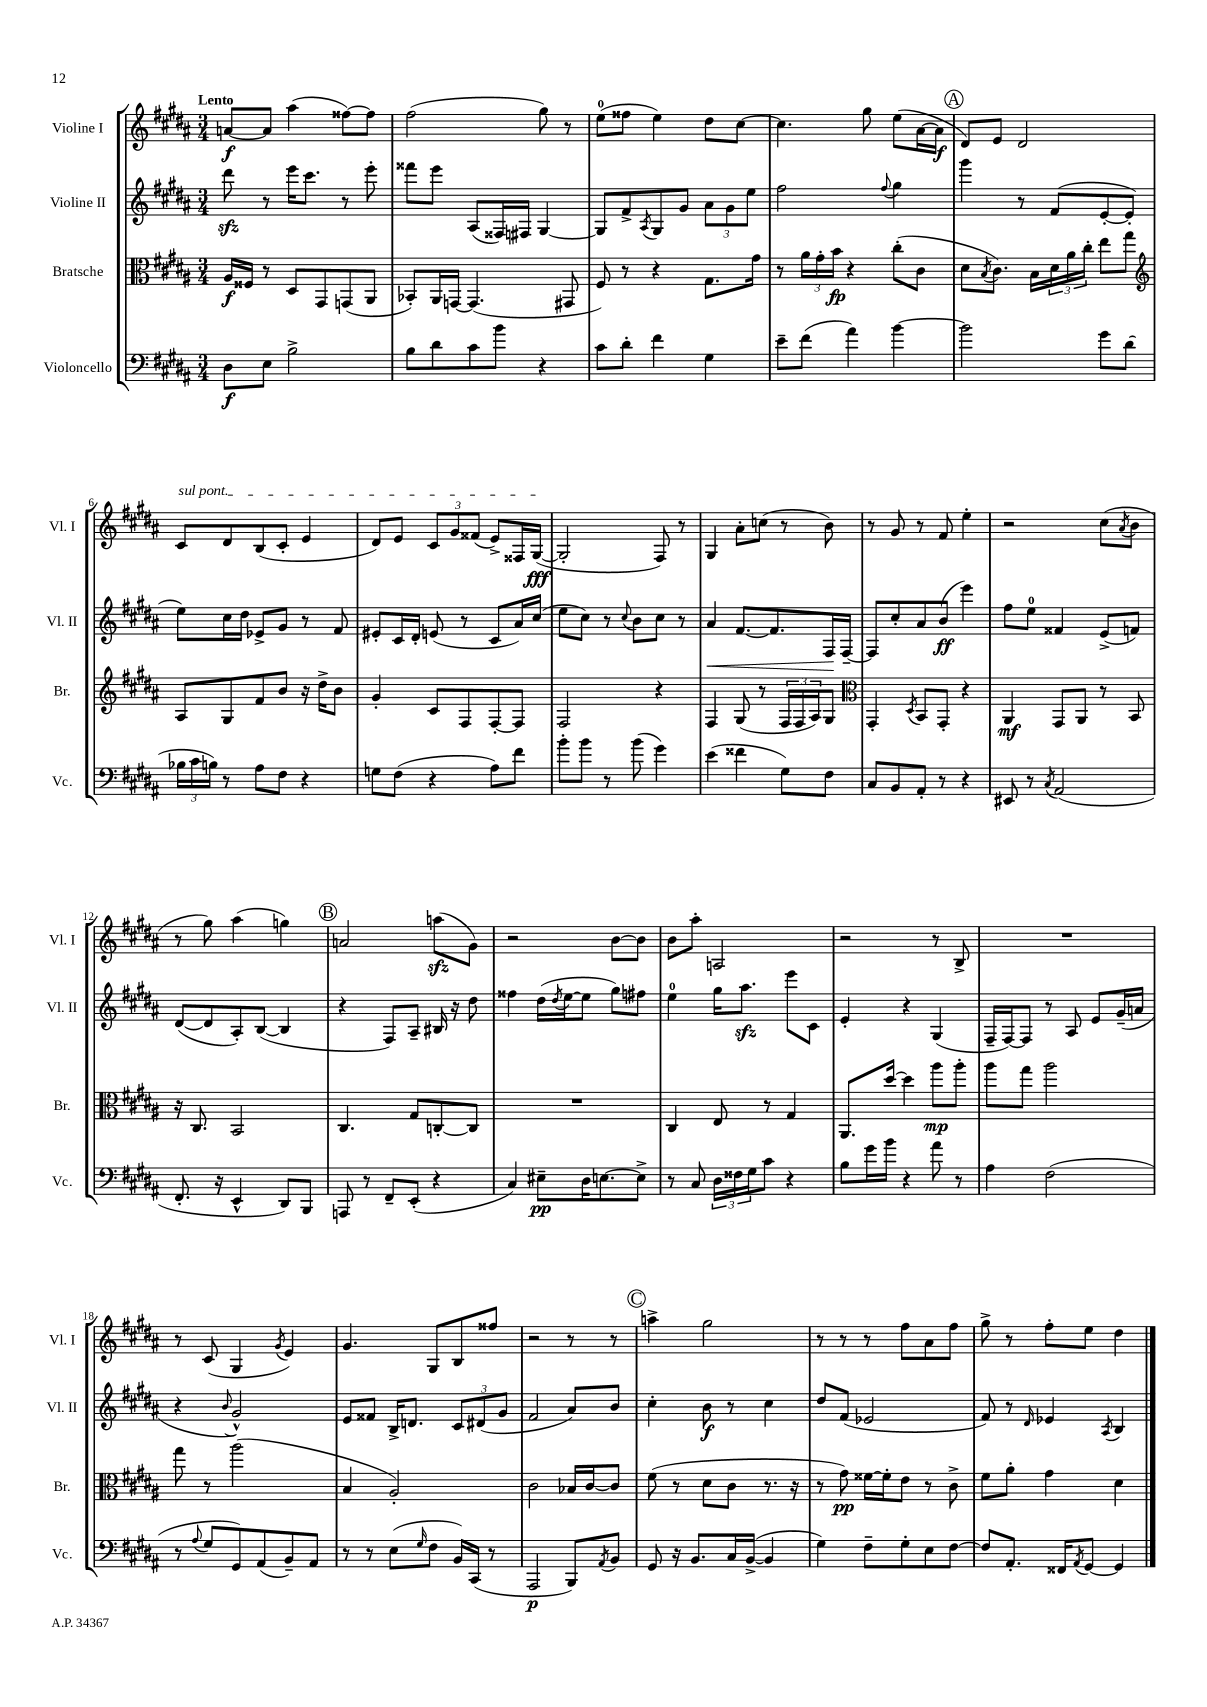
<<
\new StaffGroup <<
\new Staff = "s0" \with { instrumentName = "Violine I" shortInstrumentName = "Vl. I" } {
    \clef treble \key b \major \numericTimeSignature \time 3/4 \tempo "Lento"
    a'8~\f a'8 ais''4( fisis''8~) fisis''8 |
    fis''2( gis''8) r8 |
    e''8-0( fisis''8 e''4) dis''8 cis''8~ |
    cis''4. gis''8 e''8( ais'16~ ais'16\f |
    \mark \markup { \circle "A" } dis'8) e'8 dis'2 |
    \once \override TextSpanner.bound-details.left.text = \markup { \italic "sul pont." } cis'8\startTextSpan dis'8 b8( cis'8-. e'4 |
    dis'8) e'8 \tuplet 3/2 { cis'8 gis'8 fisis'8( } e'8->) fisis16 gis16~\fff\stopTextSpan( |
    gis2-. fis8) r8 |
    gis4 ais'8-. c''8( r8 b'8) |
    r8 gis'8 r8 fis'8 e''4-. |
    r2 cis''8( \acciaccatura { ais'8 } b'8 |
    r8 gis''8) ais''4( g''4) |
    \mark \markup { \circle "B" } a'2 a''8\sfz( gis'8) |
    r2 b'8~ b'8 |
    b'8 ais''8-. a2 |
    r2 r8 b8-> |
    R2. |
    r8 cis'8( gis4 \acciaccatura { gis'8 } e'4) |
    gis'4. gis8 b8 fisis''8 |
    r2 r8 r8 |
    \mark \markup { \circle "C" } a''4-> gis''2 |
    r8 r8 r8 fis''8 ais'8 fis''8 |
    gis''8-> r8 fis''8-. e''8 dis''4 \bar "|." |
}
\new Staff = "s1" \with { instrumentName = "Violine II" shortInstrumentName = "Vl. II" } {
    \clef treble \key b \major \numericTimeSignature \time 3/4
    dis'''8\sfz r8 e'''16 cis'''8. r8 e'''8-. |
    fisis'''8 e'''8 ais8( fisis16) fis16 gis4~ |
    gis8 fis'8-> \acciaccatura { ais8 } gis8 gis'8 \tuplet 3/2 { ais'8 gis'8 e''8 } |
    fis''2 \appoggiatura { fis''8 } gis''4 |
    \mark \markup { \circle "A" } gis'''4 r8 fis'8( e'8~-. e'8-. |
    e''8) cis''16 dis''16 ees'8-> gis'8 r8 fis'8 |
    eis'8-. cis'16 dis'16-. e'8( r8 cis'8 ais'16) cis''16( |
    e''8 cis''8) r8 \appoggiatura { cis''8 } b'8 cis''8 r8 |
    ais'4\< fis'8.~ fis'8. fis16\! fis16~-- |
    fis8 cis''8-. ais'8 b'8\ff( e'''4) |
    fis''8 e''8-0 fisis'4 e'8->( f'8) |
    dis'8~( dis'8 ais8-.) b8~( b4 |
    \mark \markup { \circle "B" } r4 fis8) ais8-- bis16 r16 dis''8 |
    fisis''4 dis''16( \acciaccatura { dis''8 } e''16~ e''8 gis''8) fis''8 |
    e''4-0 gis''16 ais''8.\sfz e'''8 cis'8 |
    e'4-. r4 gis4( |
    fis16-- fis16~) fis8 r8 ais8 e'8 gis'16--( a'16 |
    r4 \appoggiatura { b'8 } gis'2-^) |
    e'8 fisis'8 b16-> d'8. \tuplet 3/2 { cis'8 dis'8( gis'8 } |
    fis'2 ais'8) b'8 |
    \mark \markup { \circle "C" } cis''4-. b'8\f r8 cis''4 |
    dis''8 fis'8( ees'2 |
    fis'8) r8 \grace { dis'16 } ees'4 \acciaccatura { ais8 } b4 \bar "|." |
}
\new Staff = "s2" \with { instrumentName = "Bratsche" shortInstrumentName = "Br." } {
    \clef alto \key b \major \numericTimeSignature \time 3/4
    ais16\f fisis16 r8 dis8 gis,8 g,8( ais,8 |
    bes,8-.) ais,16 g,16~ g,4.( gis,8 |
    fis8) r8 r4 gis8. gis'16 |
    r8 \tuplet 3/2 { ais'16 gis'16-. b'16\fp } r4 cis''8-.( cis'8 |
    \mark \markup { \circle "A" } dis'8 \acciaccatura { b8 } cis'8.) b16 \tuplet 3/2 { dis'16 ais'16 cis''16-. } e''8 gis''8 |
    \clef treble ais8 gis8 fis'8 b'8 r16 dis''16-> b'8 |
    gis'4-. cis'8 fis8 fis8~-. fis8 |
    fis2 r4 |
    fis4 gis8( r8 \tuplet 3/2 { fis16 fis16 ais16) } gis8 |
    \clef alto gis,4-. \acciaccatura { dis8 } b,8 gis,8-. r4 |
    ais,4\mf gis,8 ais,8 r8 b,8 |
    r16 cis8. b,2 |
    \mark \markup { \circle "B" } cis4. gis8 c8~-. c8 |
    R2. |
    cis4 e8 r8 gis4 |
    ais,8. dis''16~ dis''4 ais''8\mp ais''8-. |
    ais''8 gis''8 ais''2 |
    gis''8 r8 ais''2( |
    b4 ais2-.) |
    cis'2 bes16 cis'16~ cis'8 |
    \mark \markup { \circle "C" } fis'8( r8 dis'8 cis'8 r8. r16 |
    r8 gis'8\pp) fisis'16~ fisis'16-. e'8 r8 cis'8-> |
    fis'8 ais'8-. gis'4 dis'4 \bar "|." |
}
\new Staff = "s3" \with { instrumentName = "Violoncello" shortInstrumentName = "Vc." } {
    \clef bass \key b \major \numericTimeSignature \time 3/4
    dis8\f e8 b2-> |
    b8 dis'8 cis'8 b'8 r4 |
    cis'8 dis'8-. fis'4 gis4 |
    e'8-- fis'8( ais'4) b'4~ |
    \mark \markup { \circle "A" } b'2 gis'8 dis'8( |
    \tuplet 3/2 { bes16 cis'16 b16) } r8 ais8 fis8 r4 |
    g8 fis8( r4 ais8) fis'8 |
    b'8-. b'8 r8 b'8( gis'4) |
    e'4( fisis'4 gis8) fis8 |
    cis8 b,8 ais,8-. r8 r4 |
    eis,8 r8 \acciaccatura { cis8 } ais,2( |
    fis,8.-. r16 e,4-^ dis,8) b,,8 |
    \mark \markup { \circle "B" } a,,8 r8 fis,8-- e,8-.( r4 |
    cis4) eis8--\pp dis16 e8.~ e8-> |
    r8 cis8 \tuplet 3/2 { dis16 fisis16 gis16 } cis'8 r4 |
    b8 gis'16 b'16 r4 ais'8 r8 |
    ais4 fis2( |
    r8 \appoggiatura { ais8 } gis8 gis,8) ais,8( b,8--) ais,8 |
    r8 r8 e8( \grace { gis16 } fis8 b,16) cis,16( r8 |
    ais,,2\p b,,8) \acciaccatura { ais,8 } b,8 |
    \mark \markup { \circle "C" } gis,8 r16 b,8. cis16 b,16~->( b,4 |
    gis4) fis8-- gis8-. e8 fis8~ |
    fis8 ais,8.-. fisis,16 \acciaccatura { ais,8 } gis,8~ gis,4 \bar "|." |
}
>>
>>
